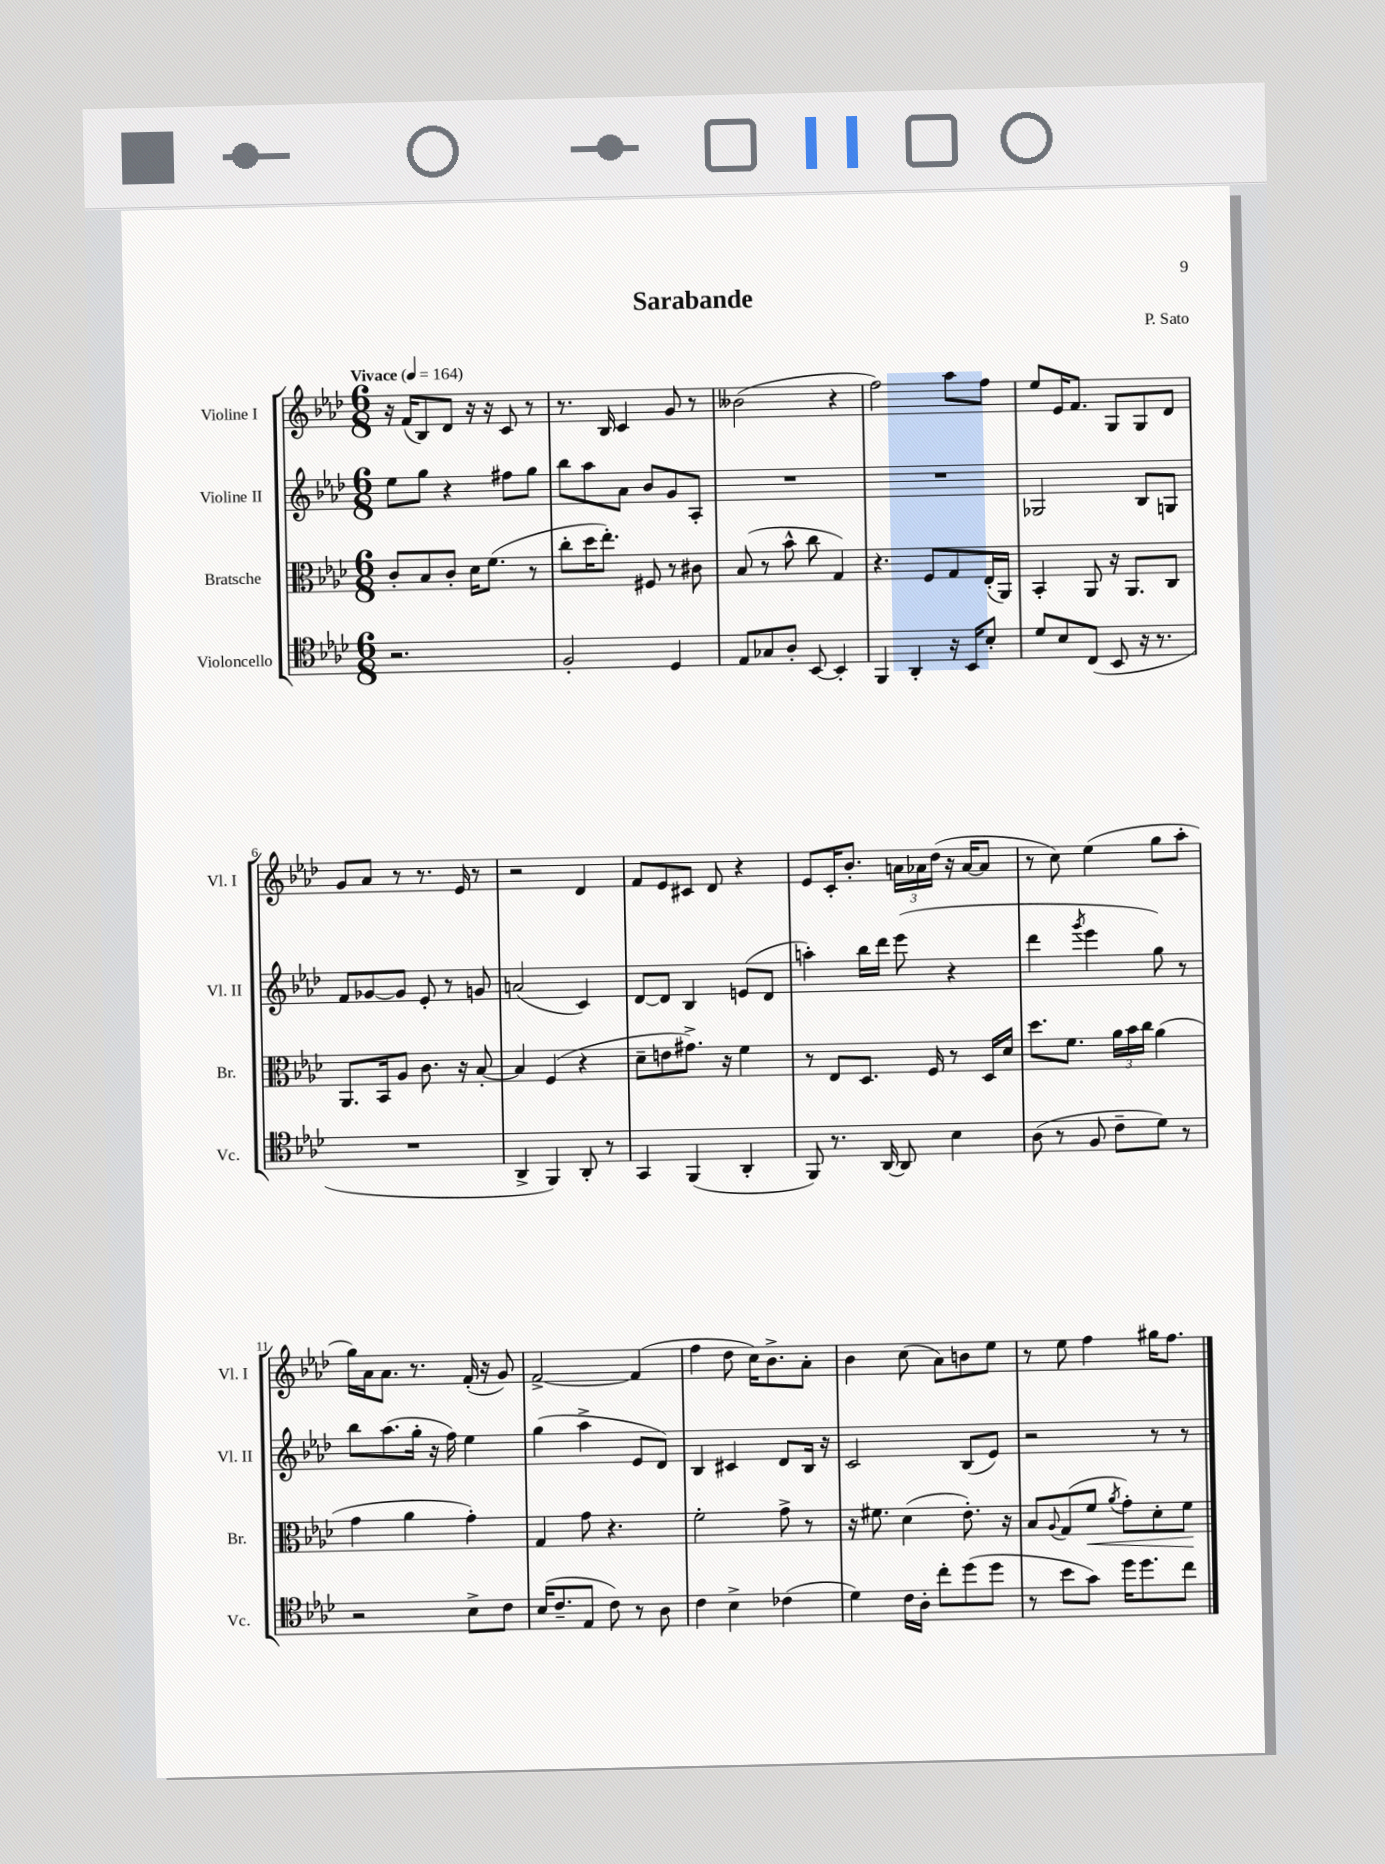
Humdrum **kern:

**kern	**kern	**dynam	**kern	**kern
*part4	*part3	*part3	*part2	*part1
*staff4	*staff3	*staff3	*staff2	*staff1
*I"Violoncello	*I"Bratsche	*	*I"Violine II	*I"Violine I
*I'Vc.	*I'Br.	*	*I'Vl. II	*I'Vl. I
*clefC4	*clefC3	*	*clefG2	*clefG2
*k[b-e-a-d-]	*k[b-e-a-d-]	*	*k[b-e-a-d-]	*k[b-e-a-d-]
*M6/8	*M6/8	*	*M6/8	*M6/8
*MM164	*MM164	*	*MM164	*MM164
=1	=1	=1	=1	=1
!	!	!	!	!LO:TX:a:B:t=Vivace
2.r	8c'/L	.	8ee-\L	16r
.	.	.	.	(16f/KL
.	8B-/	.	8gg\J	8B-/)
.	8c'/J	.	4r	8d-/J
.	16d-\KL	.	.	16r
.	(8.f\J	.	.	16r
.	.	.	8ff#X\L	8c/
.	8r	.	8gg\J	8r
=2	=2	=2	=2	=2
2F'/	8cc'\L	.	8bb-\L	8.r
.	16dd-\K	.	8aa-\	.
.	8.ee-'\J)	.	.	16B-/
.	.	.	8a-\J	4c/
.	8F#X/	.	8b-/L	.
4D-/	8r	.	8g/	8g/
.	8c#X\	.	8A-'/J	8r
=3	=3	=3	=3	=3
8E-/L	(8B-/	.	2.r	(2b--X\
8G-X/	8r	.	.	.
8A-'/J	8b-^^\	.	.	.
[8BB-/	8cc\	.	.	.
4BB-'/]	4G/)	.	.	4r
=4	=4	=4	=4	=4
4FF/	4.r	.	2.r	2ff\)
4AA-'/	.	.	.	.
.	8F/L	.	.	.
16r	8G/	.	.	8aa-\L
16BB-/KL	.	.	.	.
8B-'/J	(16E-'/L	.	.	8ff\J
.	16AA-/JJ)	.	.	.
=5	=5	=5	=5	=5
8d-/L	4BB-'/	.	2G-X/	8ee-/L
8B-/	.	.	.	16e-/K
.	.	.	.	8.f/J
(8C/J	8AA-/	.	.	.
8BB-/	16r	.	.	8G/L
.	8.AA-/L	.	.	.
16r	.	.	8B-/L	8G/
8.r	.	.	.	.
.	8C/J	.	8Gn/J	8d-/J
!!LO:LB:g=z
=6	=6	=6	=6	=6
2.r	8.AA-/L	.	8f/L	8g/L
.	.	.	[8g-X/	8a-/J
.	16BB-/k	.	.	.
.	8A-/J	.	8g-/J]	8r
.	8.c\	.	8e-'/	8.r
.	.	.	8r	.
.	16r	.	.	16e-/
.	[8B-'/	.	8gn/	8r
=7	=7	=7	=7	=7
4AA-^/	4B-/]	.	(2an/	2r
4FF/)	(4F/	.	.	.
8AA-'/	4r	.	4c/)	4d-/
8r	.	.	.	.
=8	=8	=8	=8	=8
4GG/	8d-~\L	.	[8d-/L	8f/L
.	8en\	.	8d-/J]	8e-/
(4FF/	8.g#X^\J)	.	4B-/	8c#X/J
.	.	.	.	8d-/
.	16r	.	.	.
4AA-'/	4f\	.	(8en/L	4r
.	.	.	8d-/J	.
=9	=9	=9	=9	=9
8FF/)	8r	.	4aan'\)	8e-/L
8.r	8E-/L	.	.	16c'/K
.	.	.	.	8.b-'/J
.	8.D-/J	.	16bb-\LL	.
[16AA-/	.	.	16ddd-\JJ	.
8AA-/]	.	.	(8eee-\	24an\LL
.	.	.	.	24a-X\
.	16F/	.	.	.
.	.	.	.	(24dd-\JJ
4B-\	8r	.	4r	16r
.	.	.	.	[16a-/KL
.	16D-/LL	.	.	8a-/J]
.	16d-/JJ	.	.	.
=10	=10	=10	=10	=10
(8A-\	8.dd-\L	.	4ddd-\	8r
8r	.	.	.	8cc\)
.	8.f\J	.	.	.
.	.	.	8qggg/	.
8F/	.	.	4eee-\	(4ee-\
8c~\L	24a-\LL	.	.	.
.	24b-\	.	.	.
.	24cc\JJ	.	.	.
8d-\J)	(4a-\	.	8gg\)	8gg\L
8r	.	.	8r	8aa-'\J
!!LO:LB:g=z
=11	=11	=11	=11	=11
2r	4g\	.	8bb-\L	16gg\LL)
.	.	.	.	16a-\J
.	.	.	(8.aa-\	8.a-\J
.	4a-\	.	.	.
.	.	.	16gg'\Jk	8.r
.	.	.	16r	.
.	.	.	16ff\)	.
8B-^\L	4g'\)	.	4ee-\	(16f'/
.	.	.	.	16r
8c\J	.	.	.	8g/)
=12	=12	=12	=12	=12
(16B-/KL	4G/	.	(4gg\	[2f^/
8.c~/	.	.	.	.
8E-/J	8g\	.	4aa-^\	.
8c\)	4.r	.	.	.
8r	.	.	8e-/L	(4f/]
8A-\	.	.	8d-/J)	.
=13	=13	=13	=13	=13
4c\	2f'\	.	4B-/	4ff\
4B-^\	.	.	4c#X/	8dd-\
.	.	.	.	16cc\KL)
.	.	.	.	8.b-^\
(4c-X\	8g^\	.	8d-/L	.
.	8r	.	16B-/Jk	8a-'\J
.	.	.	16r	.
=14	=14	=14	=14	=14
4d-\)	16r	.	2c/	4b-\
.	8.f#X\	.	.	.
16c\LL	(4d-\	.	.	(8cc\
16A-'\JJ	.	.	.	.
8cc'\L	.	.	.	8a-\L)
(8dd-\	8.e-'\)	.	(8B-/L	8bn\
8dd-\J	.	.	8e-/J)	8ee-\J
.	16r	.	.	.
=15	=15	=15	=15	=15
8r	8B-/L	.	2r	8r
.	8qqA-/	.	.	.
8b-\L	(8G/	.	.	8ee-\
!	!	!LO:HP:b	!	!
8g\J)	8f/J	<	.	4ff\
.	8qa-/	.	.	.
16dd-\KL	8g'\L)	.	.	.
8.dd-\	.	.	.	.
.	8d-'\	.	8r	16gg#X\KL
.	.	.	.	8.ff\J
8cc\J	8f\J	.	8r	.
.	.	[	.	.
==	==	==	==	==
*-	*-	*-	*-	*-
